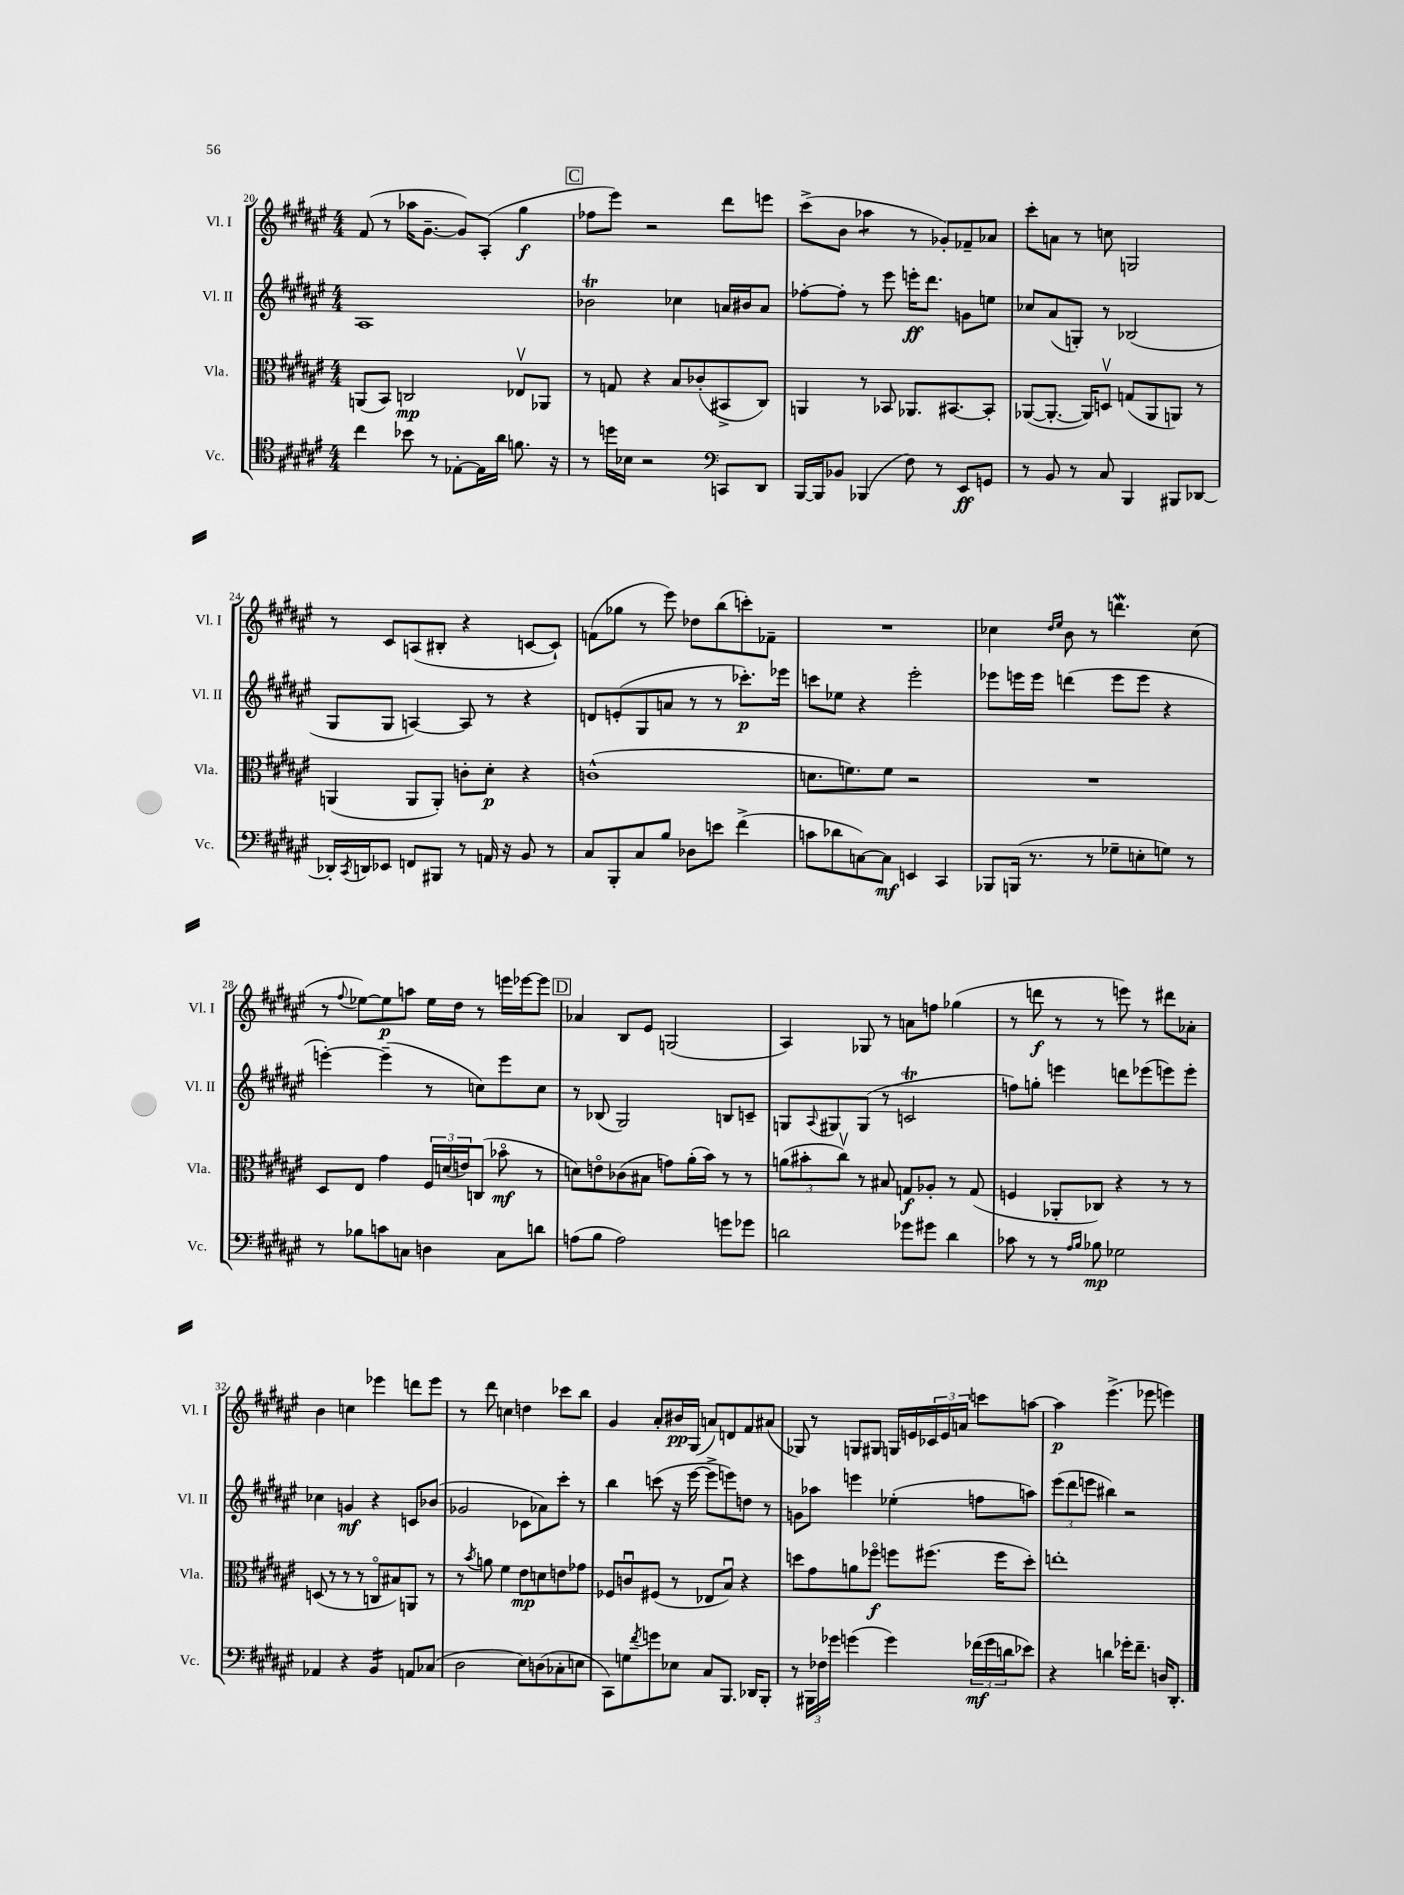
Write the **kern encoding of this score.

**kern	**kern	**kern	**kern
*staff4	*staff3	*staff2	*staff1
*clefC4	*clefC3	*clefG2	*clefG2
*k[f#c#g#d#a#e#]	*k[f#c#g#d#a#e#]	*k[f#c#g#d#a#e#]	*k[f#c#g#d#a#e#]
*M4/4	*M4/4	*M4/4	*M4/4
4cc#\	(8AA/L	1A#	(8f#/
.	8BB/J)	.	8r
8b-\	2C/	.	16aa-\LK
.	.	.	[8.g#~\J
8r	.	.	.
[8E-'\L	.	.	8g#/]L)
16E-\]L	.	.	(8A#'/J
16a#\JJ	.	.	.
8.f\	8E-v/L	.	4gg#\
.	8AA-/J	.	.
16r	.	.	.
=	=	=	=
8r	8r	2b-\	8ff-\L
16dd\LL	8G/	.	8eee#\J)
16B-\JJ	.	.	.
2r	4r	.	2r
.	8B/L	4cc-\	.
.	(8c-'/	.	.
*clefF4	*	*	*
8CC/L	8BB#^/	16a/LL	8ddd#\L
.	.	16b#/J	.
8DD#/J	8C#/J)	8a/J	8eee\J
=	=	=	=
[16BBB/LL	4AA/	[8ff-'\L	(8ccc#^\L
16BBB/]J	.	.	.
8BB-/J	.	8ff-'\]J	8b\J
(4BBB-/	8r	8r	4aa-\
.	8BB-/	8eee#\	.
8F#\)	8.AA-/L	16eee'\LK	8r
.	.	8.ddd#\J	.
8r	.	.	8g-'/L)
.	[8.BB#/	.	.
8EE#/L	.	8g\L	8f-~/
8GG/J	8BB#'/]J	8ee\J	8a-/J
=	=	=	=
8r	([8AA-/L	8cc-/L	8ccc#'\L
8BB/	8.AA-'/_J	(8a#/	8a\J
8r	.	8G'/J)	8r
.	16AA-/]LK)	.	.
8C#/	8Dv/J	8r	8cc\
4BBB/	(8G/L	(2B-/	2G/
.	8AA-/	.	.
8BBB#/L	8AA/J)	.	.
[8DD-/J	8r	.	.
=	=	=	=
16DD-'/]LL	(4AA/	8G#/L	8r
8qCC#/	.	.	.
16DD/J	.	.	.
8EE-/J	.	8G#/J	8c#/L
8FF/L	8AA/L	[4A/)	(8A/
8BBB#/J	8AA'/J)	.	8B#'/J
8r	8c'\L	8A/]	4r
16AA/	8d#'\J	8r	.
16r	.	.	.
8BB/	4r	4r	[8c/L
8r	.	.	8c`/]J)
=	=	=	=
8C#/L	(1c^^	8d/L	(8f\L
8BBB'/	.	(8e'/	8gg-\J
8C#/	.	8G#/	8r
8B/J	.	8a/J	8eee#\)
8D-\L	.	8r	8dd-\L
8e\J	.	8r	(8bb\
(4f#^\	.	8.ccc-'\L)	8ccc'\)
.	.	.	8f-~\J
.	.	16eee-\Jk	.
=	=	=	=
8c\L	8.d\L	8ccc\L	1r
8d-\	.	8ee-\J	.
.	8.f\)	.	.
[8C\)	.	4r	.
8C\]J	8f\J	.	.
4EE/	2r	2eee#'\	.
4CC#/	.	.	.
=	=	=	=
8BBB-/L	1r	8eee-\L	4cc-\
(16BBB/Jk	.	16eee\L	.
8.r	.	16eee\JJ	.
.	.	.	16qqdd#/LL
.	.	.	16qqee#/JJ
.	.	(4ddd\	8b\
8r	.	.	8r
8G-~\L	.	8eee\L	4.ddd\
8E'\	.	8eee\J	.
8G\J)	.	4r	.
8r	.	.	(8cc-\
=	=	=	=
8r	8D#/L	[4eee'\)	8r
.	.	.	8qqff#/
8B-\L	8E#/J	.	[8ee-\L)
8c\	4g#\	(4eee~\]	8ee-\]
8C\J	.	.	8aa\J
4D\	24F#/LL	8r	16ee-\LL
.	(24d/	.	.
.	.	.	16dd#\JJ
.	24e/J)	.	.
.	(8C/J	8cc\L)	8r
8C\L	8b-o\	8eee\	16eee\LL
.	.	.	[16eee-\J
8d\J	8r	8cc\J	8eee-\]J
=	=	=	=
(8A\L	8d\L)	8r	4a-/
8B\J	8eo\	(8B-/	.
2A\)	(8c-\	2G#/)	8B/L
.	8B#\J	.	8e#/J
.	8g\L)	.	(2G/
.	(16a#'\L	.	.
.	16b\JJ)	.	.
8g\L	8r	8B/L	.
8g-\J	8r	8c~/J	.
=	=	=	=
2d\	(12a\L	8G/L	4A#/)
.	12b#'\	.	.
.	.	8qqA#/	.
.	.	8G#/	.
.	12cc#v\J)	.	.
.	8r	(8G#/J	8G-/
.	8B#/	8r	8r
8g-\L	8G/L	2c/	8a\L
8g#\J	8A-'/J	.	8ff\J
4d\	8r	.	(4gg-\
.	(8G/	.	.
=	=	=	=
8c-\	4F/	8ff\L)	8r
8r	.	8gg'\J	8ddd\
8r	8AA-'/L	4eee\	8r
16qqA#/LL	.	.	.
16qqB/JJ	.	.	.
8B-\	8C-/J)	.	8r
2G-\	4r	8ddd\L	8eee\)
.	.	(8eee-\	8r
.	8r	8eee\)	8ddd#\L
.	8r	8eee'\J	8a-'\J
=	=	=	=
4AA-/	(8D/	4cc-\	4b\
.	8r	.	.
4r	8r	4g/	4cc\
.	8r	.	.
4BB/	8Co/L	4r	4eee-\
.	8B#/)	.	.
8AA/L	8AA/J	8c/L	8ddd\L
(8C-/J	8r	(8b-/J	8eee-\J
=	=	=	=
2D#\	8r	2g-/	8r
.	8qb/	.	.
.	8a\	.	8ddd#\
.	4f#\	.	4cc\
8E#\L)	8e#\L	8c-\L	4dd\
(8D\	8d\	8a-\)	.
8C-'\	8e\	8ccc#'\J	8ccc-\L
8E\J	8g-\J	8r	8bb\J
=	=	=	=
8CC#\L)	8F-/L	4bb\	4g#/
8G\	8cu/	.	.
8qf#/	.	.	.
8g\	(8F#/J	(8ccc\	8a#'/L
8E-\J	8r	16r	16b#/L
.	.	[16eee#\	(16G#/JJ
8C#/L	8E-/L	8eee#^\]L	8a/L)
8.BBB/J	8Bu/J)	8eee\)	8d/
.	4r	8dd\J	8f#/
16DD-/LK	.	.	.
8BBB'/J	.	8r	(8a#/J
=	=	=	=
8r	8dd\L	8g\L	8G-/)
24BBB#\LL	8g#\	8aa-\J	8r
24F-\	.	.	.
24g-\JJ	.	.	.
(4g\	8a\	4eee\	8G/L
.	8ff-o\J	.	8G#/J
4g\)	8ff\L	(4ee-'\	16G/LL
.	.	.	16e/
.	(8.ff#\J	.	24c-/
.	.	.	24e/
.	.	.	24a/JJ
(24f-\LL	.	8ff\L	8ccc\L
24g\	.	.	.
.	16ff#\LK	.	.
24d\J	.	.	.
8e-\J)	8dd'\J)	8aa\J)	[8aa\J
=	=	=	=
4r	1ee'	(12eee#\L	4aa\]
.	.	12ddd#\	.
.	.	12eee\J	.
4d\	.	4bb#\)	(4.eee#^\
16g-'\LK	.	2r	.
8.f#~\J	.	.	.
.	.	.	8eee-\
16D/LK	.	.	4eee\)
8.DD#'/J	.	.	.
==	==	==	==
*-	*-	*-	*-
